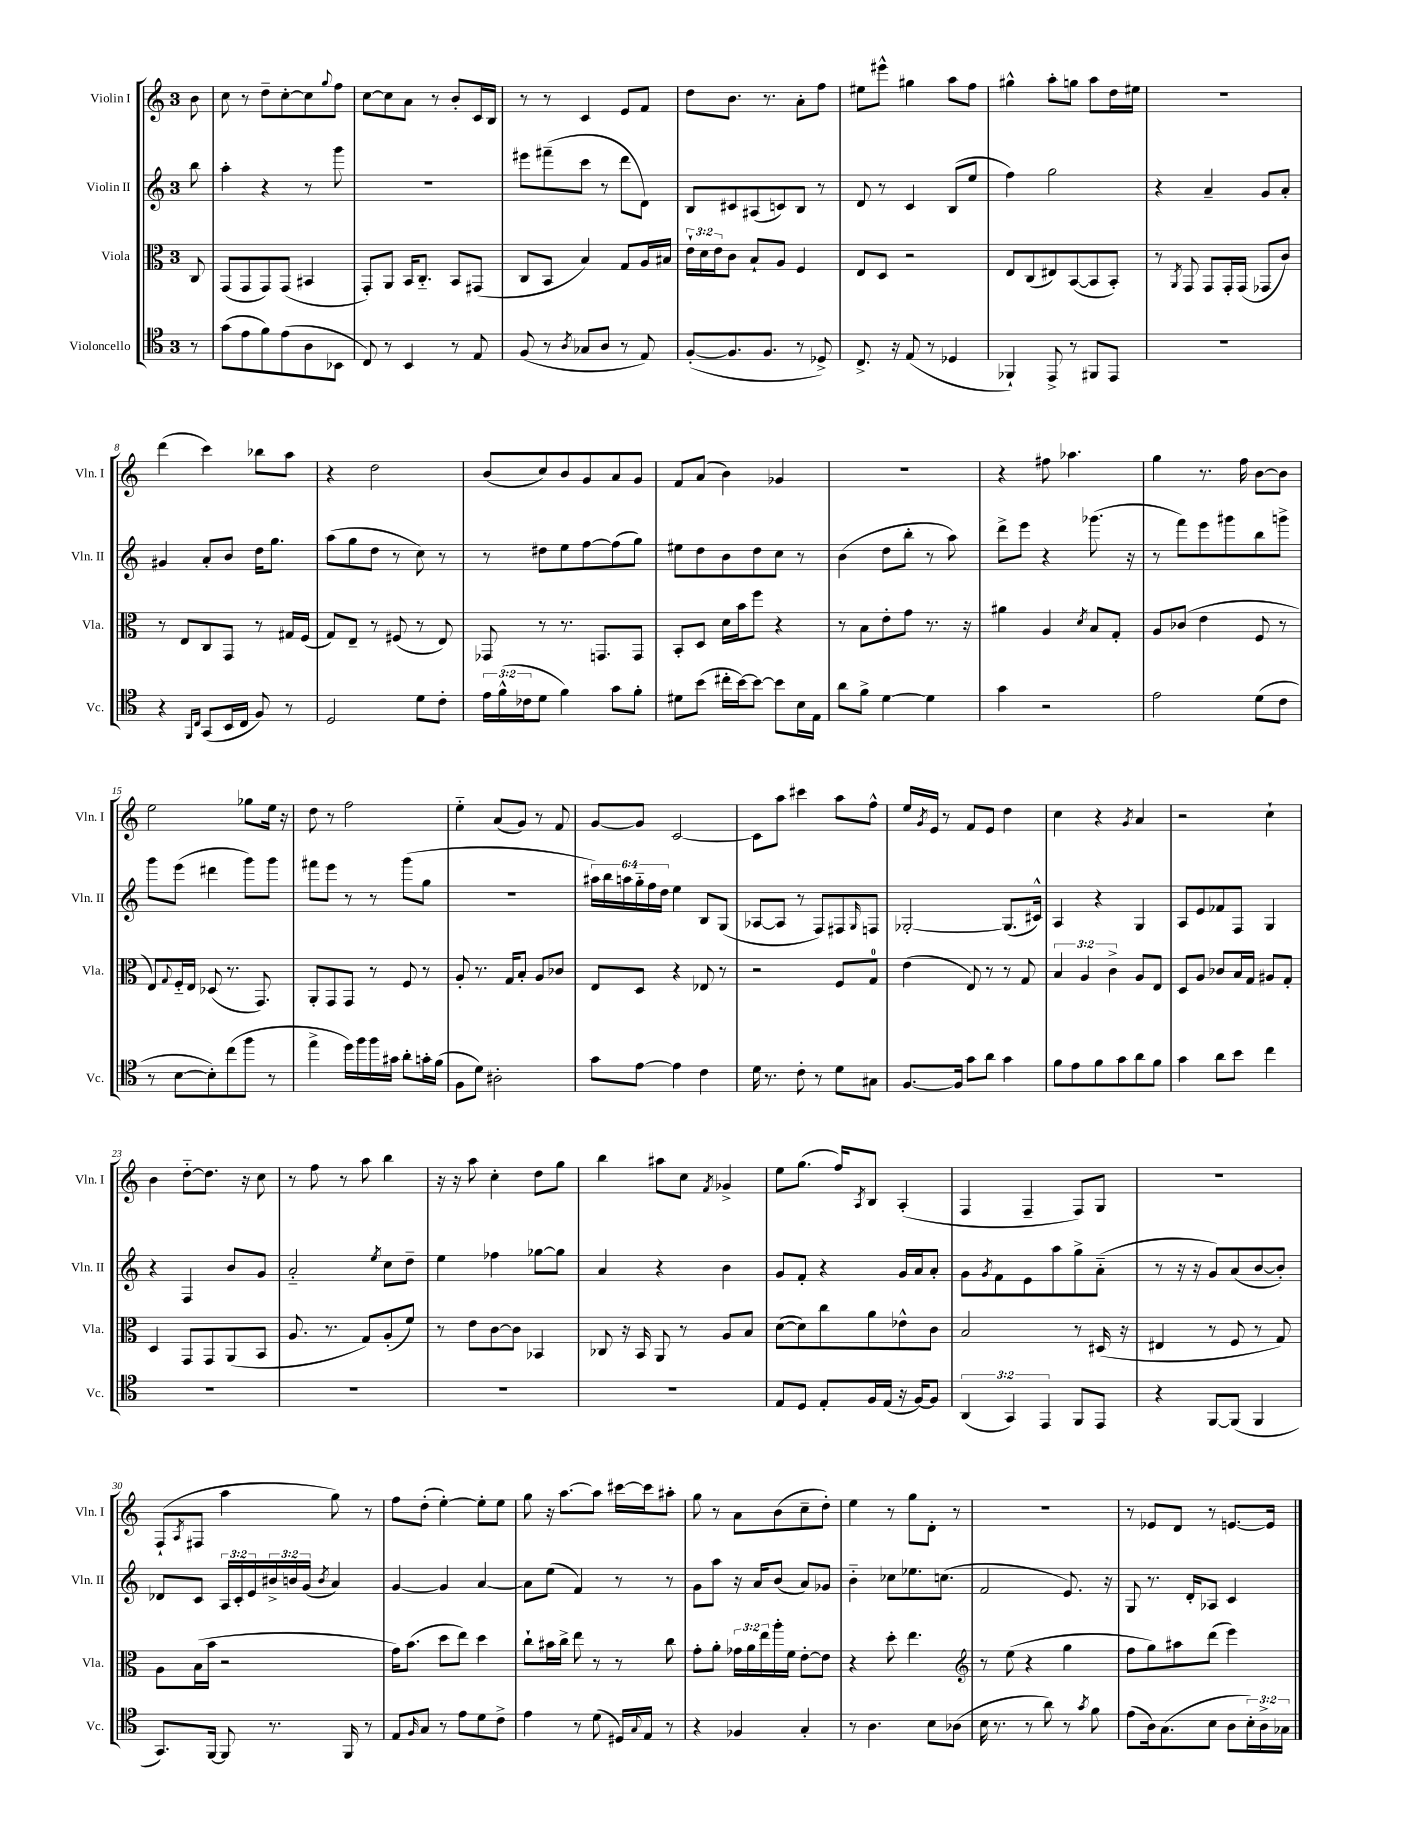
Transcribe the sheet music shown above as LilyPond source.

<<
\new StaffGroup <<
\new Staff = "s0" \with { instrumentName = "Violin I" shortInstrumentName = "Vln. I" } {
    \clef treble \key c \major \once \override Staff.TimeSignature.style = #'single-digit \time 3/4 \partial 8
    b'8 |
    c''8 r8 d''8-- c''8~-. c''8 \appoggiatura { g''8 } f''8 |
    c''8~ c''8 a'8 r8 b'8-. c'16 b16 |
    r8 r8 c'4 e'8 f'8 |
    d''8 b'8. r8. a'8-. f''8 |
    eis''8 eis'''8-^ gis''4 a''8 f''8 |
    gis''4-^ a''8-. g''8 a''8 d''16 eis''16 |
    r2. |
    d'''4( c'''4) bes''8 a''8 |
    r4 d''2 |
    b'8( c''8) b'8 g'8 a'8 g'8 |
    f'8 a'8( b'4) ges'4 |
    R2. |
    r4 fis''8 aes''4. |
    g''4 r8. f''16 b'8~ b'8 |
    e''2 ges''8 e''16 r16 |
    d''8 r8 f''2 |
    e''4-_ a'8( g'8) r8 f'8 |
    g'8~ g'8 c'2~ |
    c'8 a''8 cis'''4 a''8 f''8-^ |
    e''16 \acciaccatura { g'8 } e'16 r8 f'8 e'8 d''4 |
    c''4 r4 \acciaccatura { g'8 } a'4 |
    r2 c''4-! |
    b'4 d''8~-_ d''8. r16 c''8 |
    r8 f''8 r8 a''8 b''4 |
    r16 r16 a''8 c''4-. d''8 g''8 |
    b''4 ais''8 c''8 \acciaccatura { f'8 } ges'4-> |
    e''8 g''8.( f''16) \acciaccatura { a8 } b8 a4-.( |
    f4 f4-- f8) g8 |
    R2. |
    f8-!( \acciaccatura { a8 } fis8 a''4 g''8) r8 |
    f''8 d''8-.( e''4~-.) e''8-. e''8 |
    g''8 r16 a''8.~ a''8 cis'''16~ cis'''16 ais''8-. |
    g''8 r8 a'8 b'8( c''8-- d''8-.) |
    e''4 r8 g''8 d'8-. r8 |
    R2. |
    r8 ees'8 d'8 r8 e'8.~ e'16 \bar "|." |
}
\new Staff = "s1" \with { instrumentName = "Violin II" shortInstrumentName = "Vln. II" } {
    \clef treble \key c \major \once \override Staff.TimeSignature.style = #'single-digit \time 3/4 \override Staff.TupletNumber.text = #tuplet-number::calc-fraction-text \partial 8
    b''8 |
    a''4-. r4 r8 g'''8 |
    R2. |
    eis'''8 fis'''8--( c'''8 r8 d'''8 d'8) |
    b8 cis'8 ais8( c'8) b8 r8 |
    d'8 r8 c'4 b8( e''8 |
    f''4) g''2 |
    r4 a'4-- g'8 a'8-. |
    gis'4 a'8-. b'8 d''16 g''8. |
    a''8( g''8 d''8 r8 c''8) r8 |
    r8 dis''8 e''8 f''8~ f''8( g''8) |
    eis''8 d''8 b'8 d''8 c''8 r8 |
    b'4( d''8 b''8-. r8 a''8) |
    d'''8-> e'''8 r4 ges'''8.( r16 |
    r8 f'''8) e'''8 gis'''8 b''8 g'''8-> |
    g'''8 e'''8( dis'''4 g'''8) g'''8 |
    fis'''8 e'''8 r8 r8 g'''8( g''8 |
    R2. |
    \tuplet 6/4 { ais''16) b''16 a''16 g''16-_ f''16 d''16 } e''4 b8 g8( |
    aes8~ aes8 r8 f8) fis8 \grace { g16 } f8 |
    ges2~-. ges8.( cis'16-^) |
    a4 r4 g4 |
    a8 e'8 fes'8 f8 g4 |
    r4 f4 b'8 g'8 |
    a'2-_ \acciaccatura { e''8 } c''8 d''8-- |
    e''4 fes''4 ges''8~ ges''8 |
    a'4 r4 b'4 |
    g'8 f'8-. r4 g'16 a'16 a'8-. |
    g'8 \acciaccatura { g'8 } f'8 e'8 a''8 g''8-> a'8-_( |
    r8 r16 r16 g'8) a'8( b'8~ b'8-.) |
    des'8 c'8 \tuplet 3/2 { a16 c'16-. e'16 } \tuplet 3/2 { bis'16-> b'16 g'16( } \acciaccatura { b'8 } a'4) |
    g'4~ g'4 a'4~ |
    a'8 e''8( f'4) r8 r8 |
    g'8 a''8 r16 a'16 b'8( a'8) ges'8 |
    b'4-_ ces''8 ees''8. c''8.( |
    f'2 e'8.) r16 |
    g8 r8. d'16-. aes8 c'4 \bar "|." |
}
\new Staff = "s2" \with { instrumentName = "Viola" shortInstrumentName = "Vla." } {
    \clef alto \key c \major \once \override Staff.TimeSignature.style = #'single-digit \time 3/4 \override Staff.TupletNumber.text = #tuplet-number::calc-fraction-text \partial 8
    c8 |
    g,8( g,8 g,8) g,8( bis,4 |
    g,8-.) a,8 b,16 c8.-_ b,8 gis,8( |
    c8 b,8 b4) g8 a16 bis16 |
    \tuplet 3/2 { e'16-! d'16 e'16 } c'8 b8-! a8 f4 |
    e8 d8 r2 |
    e8 c8( eis8) b,8~( b,8 b,8-.) |
    r8 \acciaccatura { a,8 } g,8 g,8 g,16-. g,16( ges,8 c'8) |
    r8 e8 c8 g,8 r8 gis16 f16( |
    g8) e8-- r8 fis8( r8 e8) |
    ges,8 r8 r8. g,8. g,8 |
    b,8-. d8 d'16 b'16 f''8 r4 |
    r8 b8 e'8-. g'8 r8. r16 |
    ais'4 a4 \acciaccatura { d'8 } b8 g8-. |
    a8 ces'8( e'4 f8 r8 |
    e8) \appoggiatura { g8 } f16-_ e16 des8( r8. g,8.) |
    a,8-. g,8 g,8 r8 f8 r8 |
    a8-. r8. g16 b8-. a8 ces'8 |
    e8 d8 r4 ees8 r8 |
    r2 f8 g8-0 |
    e'4( e8) r8 r8 g8 |
    \tuplet 3/2 { b4 a4 c'4-> } a8 e8 |
    d8 a8 ces'8 b16 g16 ais8 g8-. |
    d4 g,8 g,8 a,8( b,8 |
    a8. r8. g8) a8-.( f'8) |
    r8 e'8 c'8~ c'8 bes,4 |
    ces8 r16 b,16 a,8 r8 a8 b8 |
    d'8~( d'8) c''8 a'8 ees'8-^ c'8 |
    b2 r8 dis16( r16 |
    eis4 r8 f8 r8 g8) |
    a8 b16( b'16 r2 |
    g'16) b'8.( d''8 e''8) d''4 |
    c''8-! bis'16 c''16-> e''8 r8 r8 c''8 |
    g'8-. a'8-. \tuplet 3/2 { ges'16 a'16 e''16 } a''16-. f'16 e'8~-. e'8 |
    r4 d''8-. e''4. |
    \clef treble r8 e''8( r4 g''4 |
    f''8 g''8) ais''8 d'''8( e'''4) \bar "|." |
}
\new Staff = "s3" \with { instrumentName = "Violoncello" shortInstrumentName = "Vc." } {
    \clef tenor \key c \major \once \override Staff.TimeSignature.style = #'single-digit \time 3/4 \override Staff.TupletNumber.text = #tuplet-number::calc-fraction-text \partial 8
    r8 |
    g'8( e'8 f'8) e'8( a8 bes,8 |
    c8) r8 b,4 r8 e8 |
    f8( r8 \acciaccatura { a8 } ges8 a8 r8 e8) |
    f8~-.( f8. f8. r8 des8->) |
    c8.-> r16 e8( r8 des4 |
    fes,4-!) e,8-> r8 fis,8 e,8 |
    R2. |
    r4 \grace { f,16 c16 } g,8( b,16 c16 f8) r8 |
    d2 d'8 c'8-. |
    \tuplet 3/2 { e'16 f'16-^( ces'16 } d'8 f'4) g'8 f'8-. |
    dis'8 b'8( cis''16-. b'16~) b'8~ b'8 b16 e16 |
    a'8 f'8-> d'4~ d'4 |
    g'4 r2 |
    e'2 d'8( c'8 |
    r8 b8~ b8-.) c''8( f''8 r8 |
    e''4-> d''16) f''16 f''16 gis'16 a'8-. g'16-. f'16( |
    f8 d'8) ais2-. |
    g'8 e'8~ e'4 c'4 |
    d'16 r8. c'8-. r8 d'8 gis8 |
    f8.~ f16 g'8 a'8 g'4 |
    f'8 e'8 f'8 g'8 a'8 f'8 |
    g'4 a'8 b'8 c''4 |
    R2. |
    R2. |
    R2. |
    R2. |
    e8 d8 e8-. f16 e16( r16 f16~) f8 |
    \tuplet 3/2 { a,4( g,4) e,4 } f,8 e,8 |
    r4 f,8~ f,8( f,4 |
    g,8.) f,16~ f,8 r8. f,16 r8 |
    e8 \grace { f16 } g8 r8 e'8 d'8 c'8-> |
    e'4 r8 d'8( dis16) \appoggiatura { g8 } e16 r8 |
    r4 fes4 g4-. |
    r8 a4. b8 aes8( |
    b16 r8. r8 a'8) r8 \acciaccatura { g'8 } f'8 |
    e'8( a16) g8.( b8 a8 \tuplet 3/2 { b16-.) a16-> ges16 } \bar "|." |
}
>>
>>
